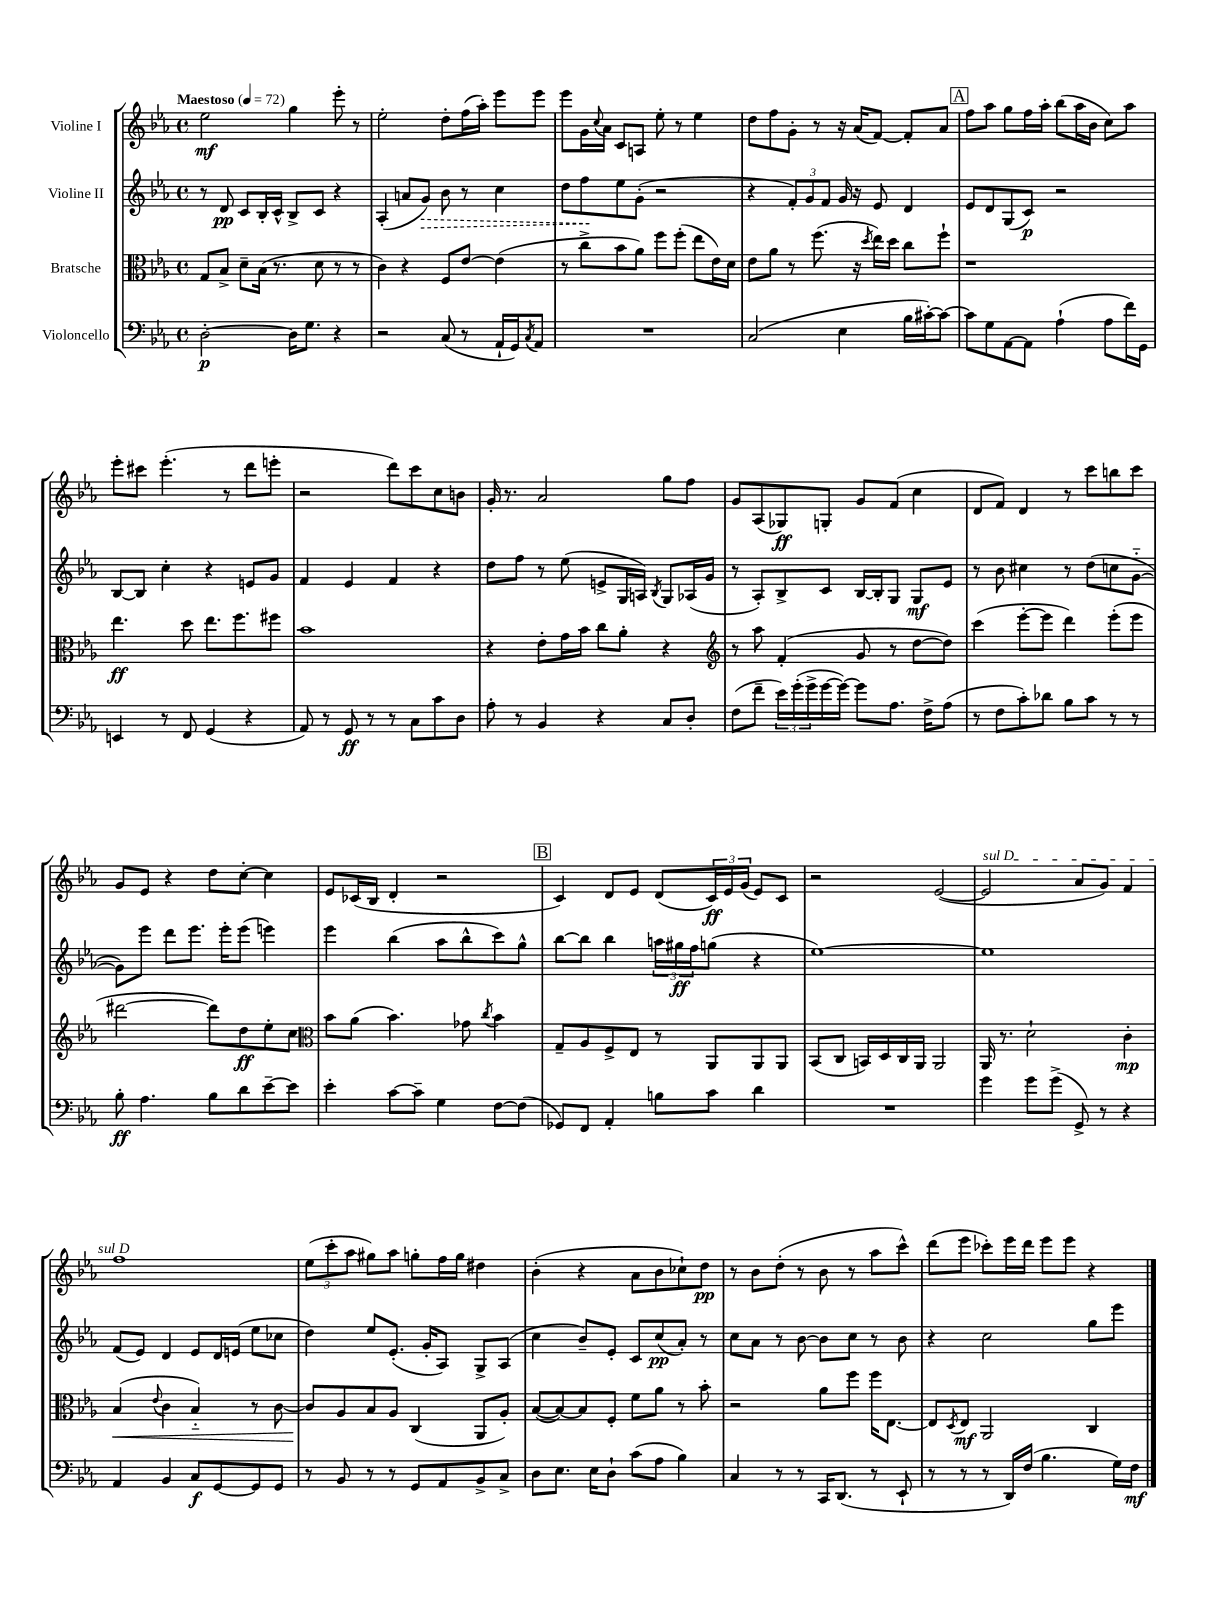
<<
\new StaffGroup <<
\new Staff = "s0" \with { instrumentName = "Violine I" } {
    \clef treble \key ees \major \defaultTimeSignature \time 4/4 \tempo "Maestoso" 4 = 72
    ees''2\mf g''4 ees'''8-. r8 |
    ees''2-. d''8-. f''16( aes''16-.) ees'''8 ees'''8 |
    ees'''8 g'16 \appoggiatura { c''8 } aes'16 c'8 a8 ees''8-. r8 ees''4 |
    d''8 f''8 g'8-. r8 r16 aes'16( f'8~) f'8-. aes'8 |
    \mark \markup { \box "A" } f''8 aes''8 g''8 f''16 aes''16-. bes''8( aes''16 bes'16 c''8) aes''8 |
    ees'''8-. cis'''8 ees'''4.-.( r8 d'''8 e'''8-. |
    r2 d'''8) c'''8 c''8 b'8 |
    g'16-. r8. aes'2 g''8 f''8 |
    g'8 aes8( ges8\ff) g8-. g'8 f'8( c''4 |
    d'8 f'8) d'4 r8 c'''8 b''8 c'''8 |
    g'8 ees'8 r4 d''8 c''8~-. c''4 |
    ees'8 ces'16( bes16 d'4-. r2 |
    \mark \markup { \box "B" } c'4) d'8 ees'8 d'8( \tuplet 3/2 { c'16\ff) ees'16 g'16( } ees'8) c'8 |
    r2 ees'2~( |
    \once \override TextSpanner.bound-details.left.text = \markup { \italic "sul D" } ees'2\startTextSpan aes'8 g'8) f'4 |
    f''1\stopTextSpan |
    \tuplet 3/2 { ees''8( c'''8-. aes''8 } gis''8) aes''8 g''8-. f''16 g''16 dis''4 |
    bes'4-.( r4 aes'8 bes'8 ces''8-!) d''8\pp |
    r8 bes'8 d''8-.( r8 bes'8 r8 aes''8 c'''8-^) |
    d'''8( ees'''8 ces'''8-.) ees'''16 d'''16 ees'''8 ees'''8 r4 \bar "|." |
}
\new Staff = "s1" \with { instrumentName = "Violine II" } {
    \clef treble \key ees \major \defaultTimeSignature \time 4/4
    r8 d'8\pp c'8 bes16-. c'16-^ bes8-> c'8 r4 |
    aes4-.( a'8 \once \override Hairpin.style = #'dashed-line g'8\>) bes'8 r8 c''4 |
    d''8 f''8\! ees''8 g'8-.( r2 |
    r4 \tuplet 3/2 { f'8-.) g'8 f'8 } g'16 r16 ees'8 d'4 |
    \mark \markup { \box "A" } ees'8 d'8 g8( c'8\p) r2 |
    bes8~ bes8 c''4-. r4 e'8 g'8 |
    f'4 ees'4 f'4 r4 |
    d''8 f''8 r8 ees''8( e'8-> g16 a16) \acciaccatura { bes8 } g8 aes16( g'16 |
    r8 aes8-.) bes8-> c'8 bes16~ bes16-. g8 g8\mf ees'8 |
    r8 bes'8 cis''4 r8 d''8( c''8 g'8~-_ |
    g'8) ees'''8 d'''8 ees'''8. ees'''16-. ees'''8( e'''4) |
    ees'''4 bes''4( aes''8 bes''8-^ c'''8) g''8-^ |
    \mark \markup { \box "B" } bes''8~ bes''8 bes''4 \tuplet 3/2 { a''16 gis''16\ff f''16 } g''8( r4 |
    ees''1~) |
    ees''1 |
    f'8( ees'8) d'4 ees'8 d'16 e'16( ees''8 ces''8 |
    d''4) ees''8 ees'8.-.( g'16-. aes8) g8-> aes8( |
    c''4 bes'8--) ees'8-. c'8 c''8\pp( aes'8-.) r8 |
    c''8 aes'8 r8 bes'8~ bes'8 c''8 r8 bes'8 |
    r4 c''2 g''8 ees'''8 \bar "|." |
}
\new Staff = "s2" \with { instrumentName = "Bratsche" } {
    \clef alto \key ees \major \defaultTimeSignature \time 4/4
    g8 bes8-> d'8-- bes16( r8. d'8 r8 r8 |
    c'4) r4 f8 ees'8~ ees'4( |
    r8 c''8-> bes'8 aes'8) f''8 f''8-.( ees''8 ees'16) d'16 |
    ees'8 aes'8 r8 f''8.( r16 \acciaccatura { d''8 } ees''16) d''16 c''8 f''8-! |
    \mark \markup { \box "A" } r1 |
    ees''4.\ff d''8 ees''8. f''8. fis''8 |
    bes'1 |
    r4 ees'8-. g'16 bes'16 c''8 aes'8-. r4 |
    \clef treble r8 aes''8 f'4-.( g'8 r8 d''8~ d''8) |
    c'''4( ees'''8~-. ees'''8 d'''4) ees'''8-.( ees'''8 |
    dis'''2~ dis'''8) d''8\ff ees''8-. c''8 |
    \clef alto bes'8 aes'8( bes'4.) ges'8 \acciaccatura { c''8 } bes'4 |
    \mark \markup { \box "B" } g8-- aes8 f8-> ees8 r8 aes,8 aes,8 aes,8 |
    bes,8( c8 b,16) d16 c16 aes,16 aes,2 |
    aes,16 r8. d'2-! c'4-.\mp |
    bes4\<( \appoggiatura { ees'8 } c'4 bes4-_) r8 c'8~ |
    c'8\! aes8 bes8 aes8 c4( aes,8 aes8-.) |
    bes8~( bes8~) bes8 f8-. f'8 aes'8 r8 bes'8-. |
    r2 aes'8 f''8 f''16 ees8.~ |
    ees8 \acciaccatura { d8 } ees8\mf aes,2 c4 \bar "|." |
}
\new Staff = "s3" \with { instrumentName = "Violoncello" } {
    \clef bass \key ees \major \defaultTimeSignature \time 4/4
    d2~-.\p d16 g8. r4 |
    r2 c8( r8 aes,16-! g,16) \acciaccatura { c8 } aes,8 |
    R1 |
    c2( ees4 bes16 cis'16~-.) cis'8~ |
    \mark \markup { \box "A" } cis'8 g8 aes,8~ aes,8 aes4-!( aes8 f'16) g,16 |
    e,4 r8 f,8 g,4( r4 |
    aes,8) r8 g,8\ff r8 r8 c8 c'8 d8 |
    aes8-. r8 bes,4 r4 c8 d8-. |
    f8( f'8-- \tuplet 3/2 { ees'16) g'16-.( g'16-> } g'16~ g'16~) g'8 aes8. f16-> aes8( |
    r8 f8 c'8-.) des'8 bes8 c'8 r8 r8 |
    bes8-.\ff aes4. bes8 d'8 ees'8~-- ees'8 |
    ees'4-. c'8~ c'8-- g4 f8~ f8( |
    \mark \markup { \box "B" } ges,8) f,8 aes,4-. b8 c'8 d'4 |
    R1 |
    g'4 g'8 g'8->( g,8->) r8 r4 |
    aes,4 bes,4 c8\f g,8~ g,8 g,8 |
    r8 bes,8 r8 r8 g,8 aes,8 bes,8-> c8-> |
    d8 ees8. ees16 d8-! c'8( aes8 bes4) |
    c4 r8 r8 c,16 d,8.( r8 ees,8-! |
    r8 r8 r8 d,16) f16( bes4. g16) f16\mf \bar "|." |
}
>>
>>
\layout { \context { \Score \remove "Bar_number_engraver" } }
